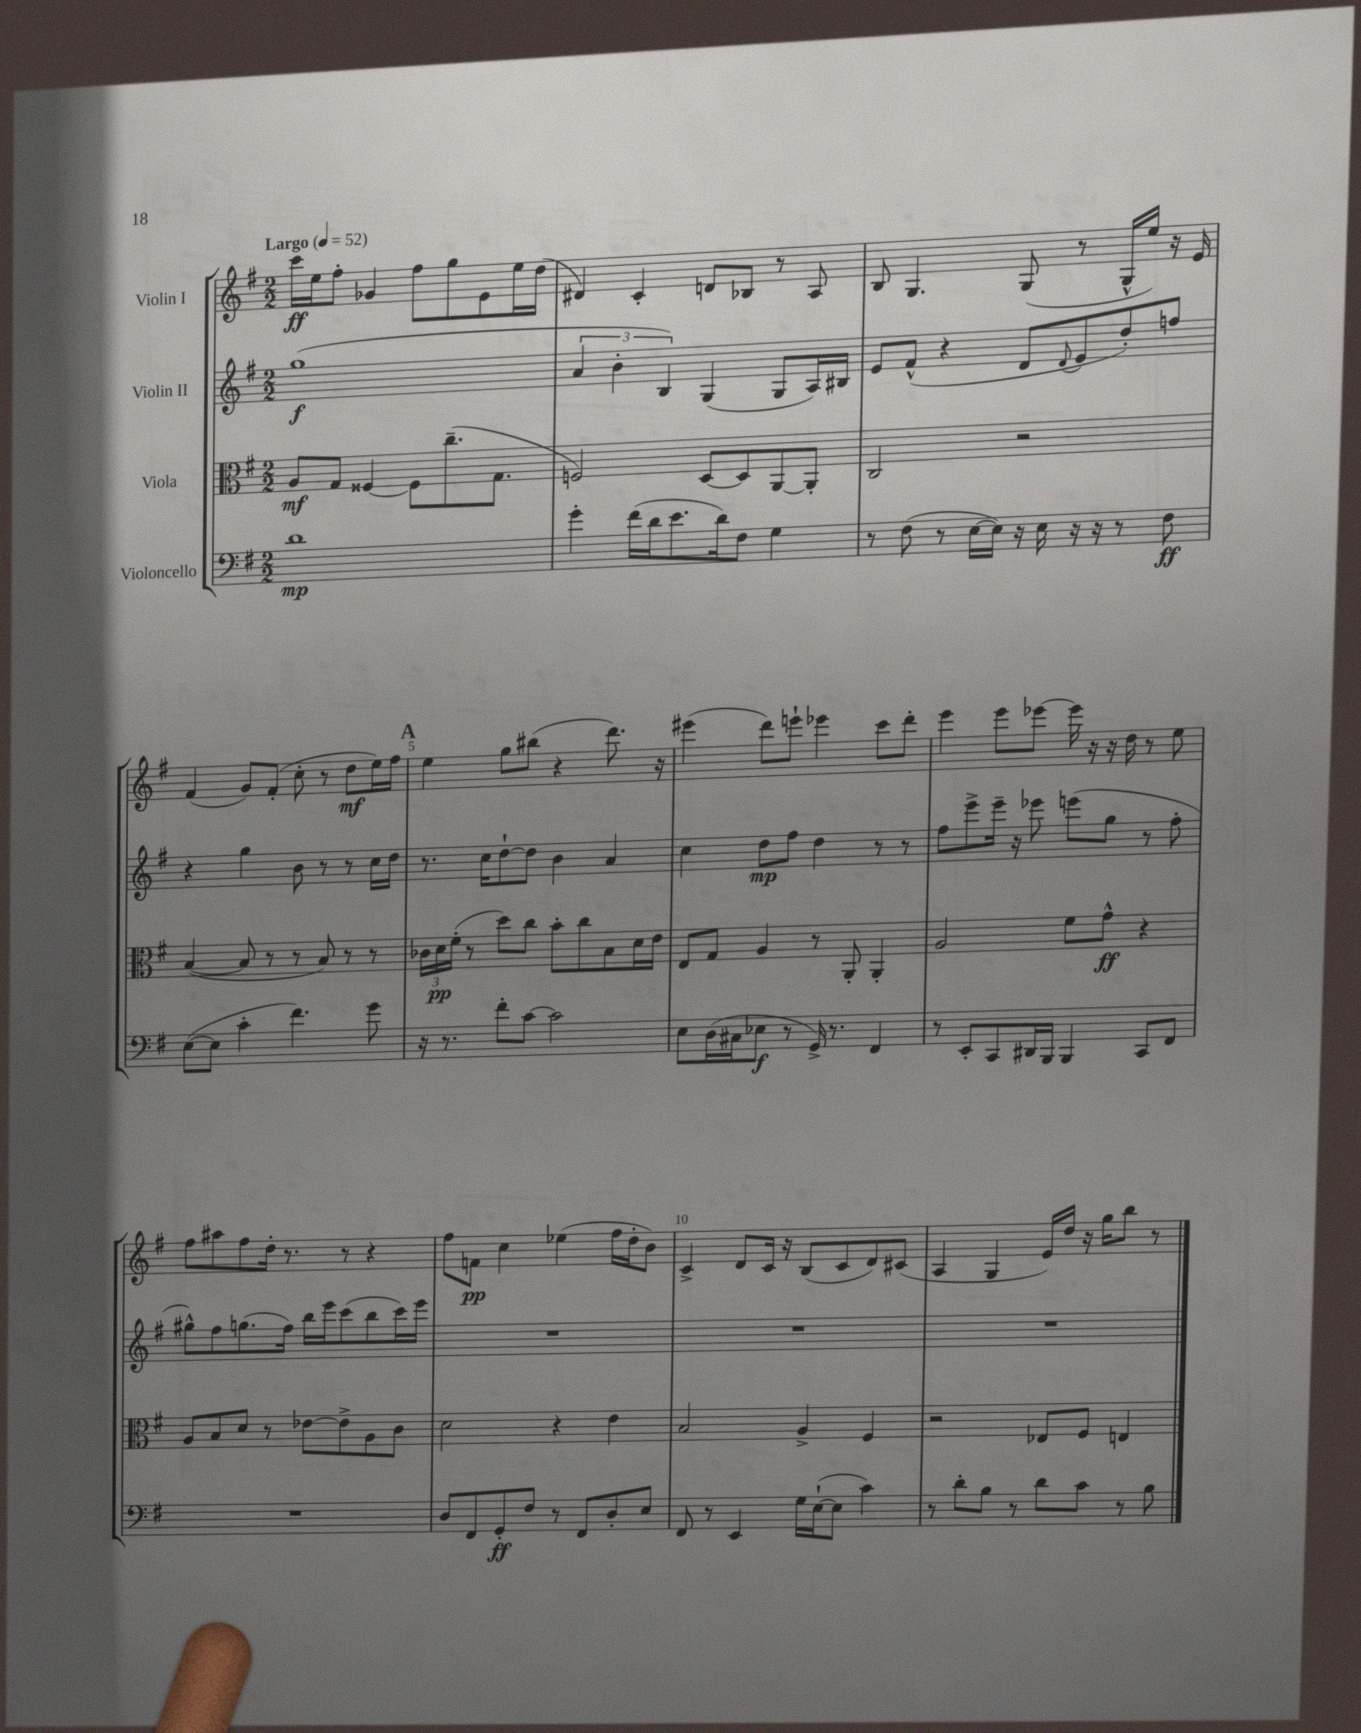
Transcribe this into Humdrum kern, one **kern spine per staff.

**kern	**dynam	**kern	**dynam	**kern	**dynam	**kern	**dynam
*part4	*part4	*part3	*part3	*part2	*part2	*part1	*part1
*staff4	*staff4	*staff3	*staff3	*staff2	*staff2	*staff1	*staff1
*I"Violoncello	*	*I"Viola	*	*I"Violin II	*	*I"Violin I	*
*clefF4	*	*clefC3	*	*clefG2	*	*clefG2	*
*k[f#]	*	*k[f#]	*	*k[f#]	*	*k[f#]	*
*M2/2	*	*M2/2	*	*M2/2	*	*M2/2	*
*MM52	*	*MM52	*	*MM52	*	*MM52	*
=1	=1	=1	=1	=1	=1	=1	=1
!	!	!	!	!	!	!LO:TX:a:B:t=Largo	!
1d	mp	8A/L	mf	(1gg	f	16ccc\LL	ff
.	.	.	.	.	.	16ee\J	.
.	.	8G/J	.	.	.	8ff#'\J	.
.	.	[4F##X/	.	.	.	4g-X/	.
.	.	8F##\L]	.	.	.	8ff#\L	.
.	.	(8.cc~\	.	.	.	8gg\	.
.	.	.	.	.	.	8e\	.
.	.	8.G\J	.	.	.	.	.
.	.	.	.	.	.	16ee\L	.
.	.	.	.	.	.	(16dd\JJ	.
=2	=2	=2	=2	=2	=2	=2	=2
4g'\	.	2Fn/)	.	6a/	.	4d#X/)	.
.	.	.	.	6b'\	.	.	.
(16f#\LL	.	.	.	.	.	4c'/	.
16d\J	.	.	.	.	.	.	.
.	.	.	.	6B/)	.	.	.
8.e\	.	.	.	.	.	.	.
.	.	[8D/L	.	(4G/	.	8dn/L	.
16d\k)	.	.	.	.	.	.	.
8F#\J	.	8D/]	.	.	.	8B-X/J	.
4G\	.	[8AA/	.	8G/L	.	8r	.
.	.	8AA'/J]	.	16A/L)	.	8A/	.
.	.	.	.	16B#X/JJ	.	.	.
=3	=3	=3	=3	=3	=3	=3	=3
8r	.	2C/	.	8e/L	.	8B/	.
(8F#\	.	.	.	(8f#^^/J	.	4.G/	.
8r	.	.	.	4r	.	.	.
[16E\LL	.	.	.	.	.	.	.
16E\JJ])	.	.	.	.	.	.	.
16r	.	2r	.	8d/L	.	(8G/	.
16E\	.	.	.	.	.	.	.
.	.	.	.	8qqd/	.	.	.
16r	.	.	.	8e/	.	8r	.
16r	.	.	.	.	.	.	.
8r	.	.	.	8dd'/)	.	16G^^/LL	.
.	.	.	.	.	.	16ee/JJ)	.
8F#\	ff	.	.	8ffn/J	.	16r	.
.	.	.	.	.	.	16e/	.
!!LO:LB:g=z
=4	=4	=4	=4	=4	=4	=4	=4
([8E\L	.	([4B/	.	4r	.	(4f#/	.
8E\J]	.	.	.	.	.	.	.
4c'\	.	8B/]	.	4gg\	.	8g/L)	.
.	.	8r	.	.	.	(8f#'/J	.
4.f#\)	.	8r	.	8b\	.	8cc'\	.
.	.	8B/)	.	8r	.	8r	.
.	.	8r	.	8r	.	8dd\L	mf
8g\	.	8r	.	16cc\LL	.	16ee\L)	.
.	.	.	.	16dd\JJ	.	16ff#\JJ	.
!!LO:REH:place=s1:t=A
=5	=5	=5	=5	=5	=5	=5	=5
16r	.	24c-X\LL	.	8.r	.	4ee\	.
.	.	24d\	pp	.	.	.	.
8.r	.	.	.	.	.	.	.
.	.	(24f#'\JJ	.	.	.	.	.
.	.	8r	.	.	.	.	.
.	.	.	.	16cc\KL	.	.	.
8f#'\L	.	8dd\L)	.	[8dd`\	.	8gg\L	.
[8c\J	.	8cc\J	.	8dd\J]	.	(8bb#X\J	.
2c\]	.	8b'\L	.	4b\	.	4r	.
.	.	8cc\	.	.	.	.	.
.	.	8B\	.	4a/	.	8.ddd\)	.
.	.	16d\L	.	.	.	.	.
.	.	16e\JJ	.	.	.	16r	.
=6	=6	=6	=6	=6	=6	=6	=6
8E\L	.	8E/L	.	4cc\	.	(4eee#X\	.
(16D\L	.	8G/J	.	.	.	.	.
16C#X\J	.	.	.	.	.	.	.
8E-X\J	f	4A/	.	8dd\L	mp	8ddd\L)	.
8r	.	.	.	8ff#\J	.	8eeen`\J	.
16GG^/)	.	8r	.	4dd\	.	4eee-X\	.
8.r	.	.	.	.	.	.	.
.	.	8AA'/	.	.	.	.	.
4FF#/	.	4AA'/	.	8r	.	8ccc\L	.
.	.	.	.	8r	.	8ddd'\J	.
=7	=7	=7	=7	=7	=7	=7	=7
8r	.	2A/	.	8ff#\L	.	4eee\	.
8EE'/L	.	.	.	8eee^\	.	.	.
8CC/	.	.	.	16eee~\Jk	.	8eee\L	.
.	.	.	.	16r	.	.	.
16DD#X/L	.	.	.	8eee-X\	.	[8eee-X\J	.
16BBB/JJ	.	.	.	.	.	.	.
4BBB/	.	8f#\L	.	(8eeen\L	.	16eee-\]	.
.	.	.	.	.	.	16r	.
.	.	8g^^\J	ff	8gg\J	.	16r	.
.	.	.	.	.	.	16dd\	.
8CC/L	.	4r	.	8r	.	8r	.
8FF#/J	.	.	.	8ff#'\	.	8ee\	.
!!LO:LB:g=z
=8	=8	=8	=8	=8	=8	=8	=8
1r	.	8A/L	.	8gg#X^^\L)	.	8ff#\L	.
.	.	8B/	.	8ff#\	.	8aa#X\	.
.	.	8d/J	.	(8.ggn\	.	8ff#\	.
.	.	8r	.	.	.	16dd'\Jk	.
.	.	.	.	16ff#\Jk)	.	8.r	.
.	.	[8e-X\L	.	16bb\LL	.	.	.
.	.	.	.	16eee\J	.	.	.
.	.	8e-^\]	.	(8ccc\	.	8r	.
.	.	8A\	.	8bb\	.	4r	.
.	.	8c\J	.	16ccc\L)	.	.	.
.	.	.	.	16eee\JJ	.	.	.
=9	=9	=9	=9	=9	=9	=9	=9
8D/L	.	2d\	.	1r	.	8ff#\L	.
8FF#/	.	.	.	.	.	8fn\J	pp
8GG'/	ff	.	.	.	.	4cc\	.
8F#/J	.	.	.	.	.	.	.
8r	.	4r	.	.	.	(4ee-X\	.
8FF#/L	.	.	.	.	.	.	.
8D'/	.	4e\	.	.	.	16ff#\LL	.
.	.	.	.	.	.	16dd'\J	.
8E/J	.	.	.	.	.	8b\J)	.
=10	=10	=10	=10	=10	=10	=10	=10
8FF#/	.	2B/	.	1r	.	4c^/	.
8r	.	.	.	.	.	.	.
4EE/	.	.	.	.	.	8d/L	.
.	.	.	.	.	.	16c/Jk	.
.	.	.	.	.	.	16r	.
16G\LL	.	4A^/	.	.	.	(8B/L	.
([16E`\J	.	.	.	.	.	.	.
8E\J]	.	.	.	.	.	8c/	.
4c\)	.	4F#/	.	.	.	8d/)	.
.	.	.	.	.	.	(8c#X/J	.
=11	=11	=11	=11	=11	=11	=11	=11
8r	.	2r	.	1r	.	4A/	.
8d'\L	.	.	.	.	.	.	.
8B\J	.	.	.	.	.	4G/	.
8r	.	.	.	.	.	.	.
8d\L	.	8E-X/L	.	.	.	16e/LL)	.
.	.	.	.	.	.	16dd/JJ	.
8c\J	.	8F#/J	.	.	.	16r	.
.	.	.	.	.	.	16gg\KL	.
8r	.	4En/	.	.	.	8bb\J	.
8B\	.	.	.	.	.	8r	.
==	==	==	==	==	==	==	==
*-	*-	*-	*-	*-	*-	*-	*-
